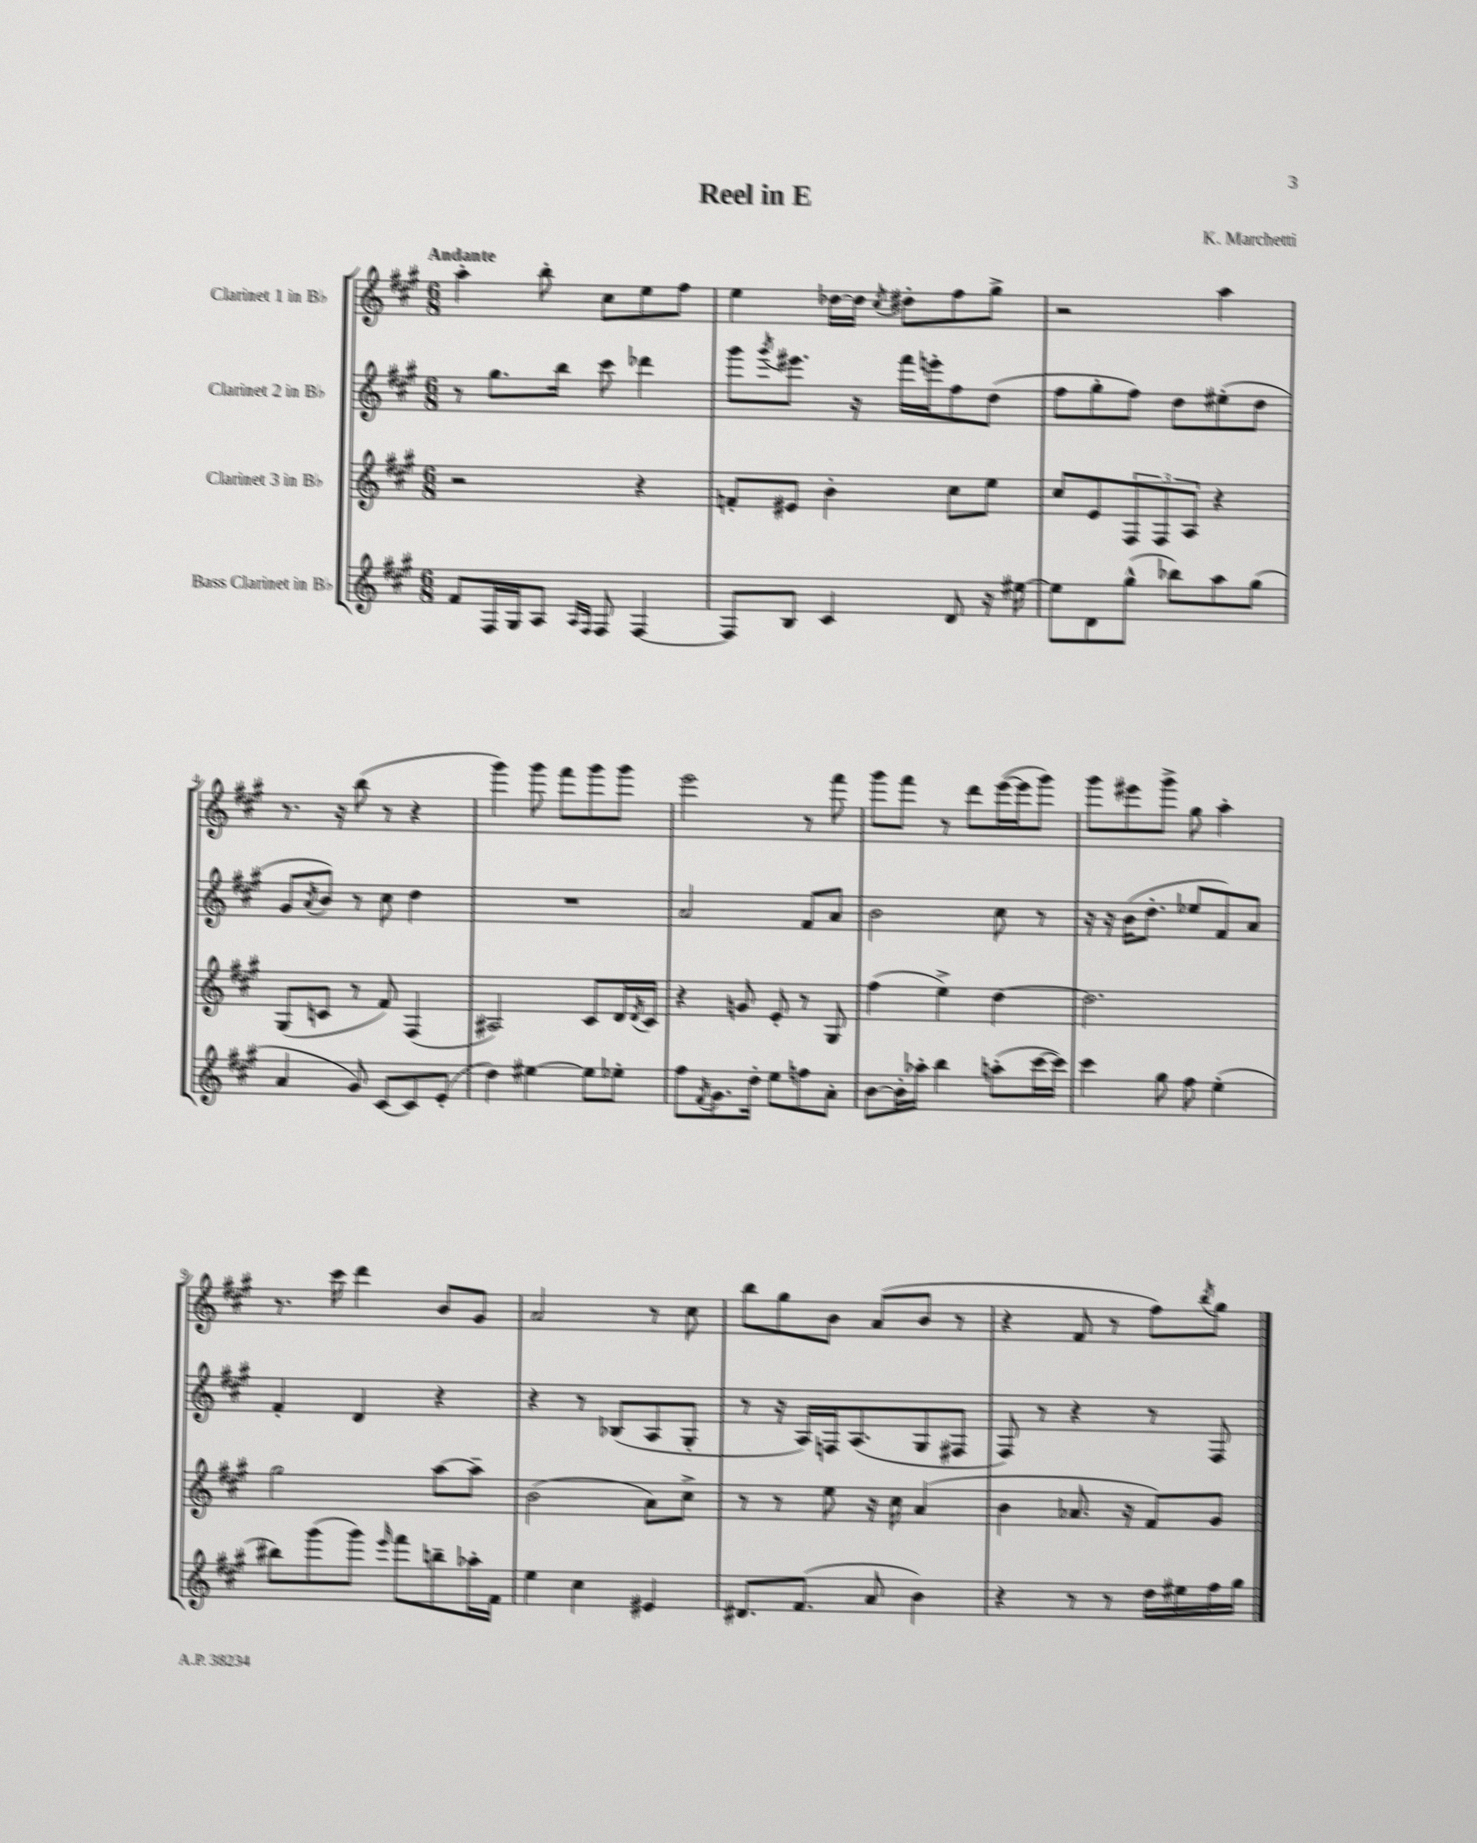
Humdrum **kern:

**kern	**kern	**kern	**kern
*staff4	*staff3	*staff2	*staff1
*clefG2	*clefG2	*clefG2	*clefG2
*k[f#c#g#]	*k[f#c#g#]	*k[f#c#g#]	*k[f#c#g#]
*M6/8	*M6/8	*M6/8	*M6/8
8f#	2r	8r	4aa'
16F#	.	8.gg#	.
16G#	.	.	.
8A	.	.	8bb'
.	.	16bb	.
16qqA	.	.	.
16qqF#	.	.	.
8F#	.	8ccc#	8cc#
[4F#	4r	4ddd-	8ee
.	.	.	8ff#
=	=	=	=
8F#]	8f'	8ggg#	4ee
.	.	8qggg#	.
8B	8e#	8.eee#	.
4c#	4b'	.	[16dd-
.	.	16r	16dd-]
.	.	.	8qcc#
.	.	16fff#	8dd#'
.	.	16eee'	.
8d	8cc#	8ff#	8ff#
16r	8ee	(8dd	8gg#^
[16ee#	.	.	.
=	=	=	=
8ee#]	8cc#	8ff#	2r
8d	8e	8gg#'	.
(8gg#^^	12F#	8ff#)	.
.	12F#	.	.
8bb-)	.	8dd	.
.	12A	.	.
8aa	4r	(8ee#'	4aa
(8gg#	.	8dd	.
=	=	=	=
4a	(8G#	8g#	8.r
.	.	8qa	.
.	8c	8b)	.
.	.	.	16r
8g#)	8r	8r	(8bb
[8c#	8f#)	8cc#	8r
8c#]	(4F#	4dd	4r
(8e'	.	.	.
=	=	=	=
4dd)	2A#)	2.r	4ggg#)
[4ee#	.	.	8ggg#
.	.	.	8fff#
8ee#]	8c#	.	8ggg#
8ee-'	16d	.	8ggg#
.	8qd	.	.
.	16c#	.	.
=	=	=	=
8ff#	4r	2a	2eee
8qf#	.	.	.
8.g#	.	.	.
.	8g	.	.
16dd'	.	.	.
8ee	8e'	.	.
8ff	8r	8f#	8r
8a'	8G#	8a	8fff#
=	=	=	=
[8b	(4ff#	2b	8ggg#
16b']	.	.	8fff#
16aa-'	.	.	.
4bb	4ee^)	.	8r
.	.	.	8ddd
(8aa'	[4dd	8cc#	([16eee
.	.	.	16eee]
[16ccc#	.	8r	8ggg#)
16ccc#])	.	.	.
=	=	=	=
4ccc#	2.dd]	16r	8ggg#
.	.	16r	.
.	.	(16b	8eee#
.	.	8.dd'	.
8gg#	.	.	8ggg#^
8ff#	.	8ee-	8gg#
(4ee'	.	8f#)	4aa'
.	.	8a	.
=	=	=	=
8bb#)	2gg#	4f#'	8.r
(8ggg#	.	.	.
.	.	.	16ccc#
8ggg#)	.	4d	4ddd
16qqeee	.	.	.
8fff#	.	.	.
8bb~	[8aa	4r	8b
16aa-'	8aa~]	.	8g#
16f#	.	.	.
=	=	=	=
4ee	(2b	4r	2a
4cc#	.	8r	.
.	.	(8B-	.
4e#	8a)	8A	8r
.	8cc#^	8G#'	8cc#
=	=	=	=
8.d#	8r	8r	8bb
.	8r	16r	8gg#
(8.f#	.	16A)	.
.	8ee	16F	8b
.	.	(8.A	.
8a	16r	.	(8a
.	16cc#	.	.
4b)	(4a	8G#	8b
.	.	8F#	8r
=	=	=	=
4r	4b	8F#)	4r
.	.	8r	.
8r	8.a-	4r	8f#
8r	.	.	8r
.	16r	.	.
16dd	8f#)	8r	8ff#)
16ee#	.	.	.
.	.	.	8qbb
16ff#	8g#	8F#	8gg#
16gg#	.	.	.
==	==	==	==
*-	*-	*-	*-
